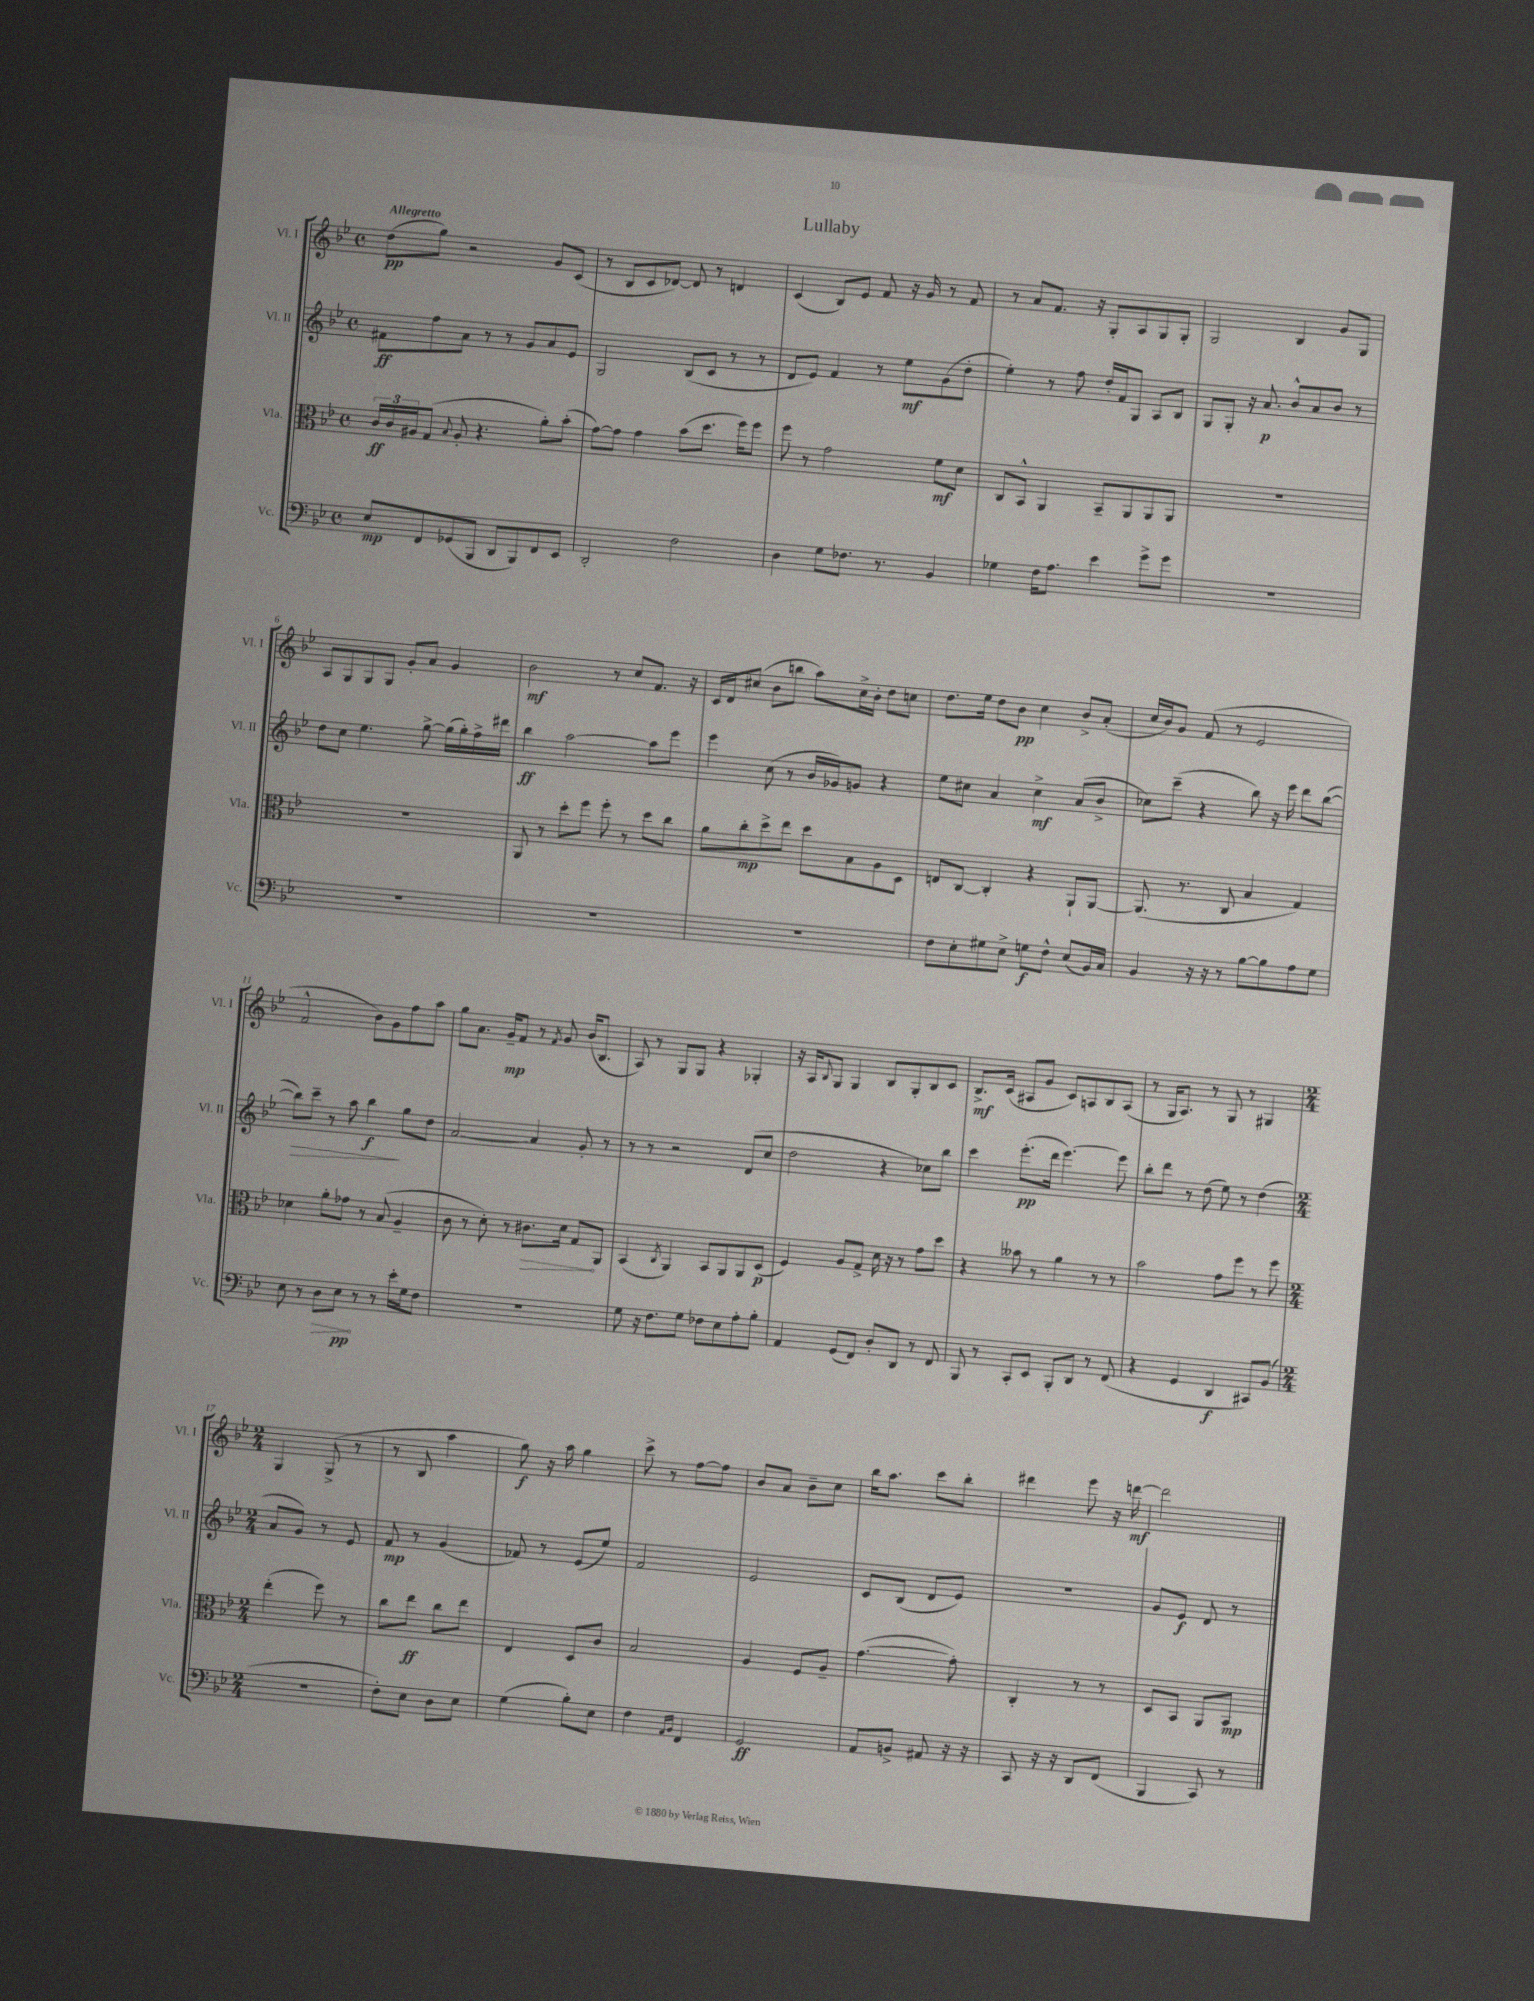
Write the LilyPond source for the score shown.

\header { title = "Lullaby" }
<<
\new StaffGroup <<
\new Staff = "s0" \with { instrumentName = "Vl. I" shortInstrumentName = "Vl. I" } {
    \clef treble \key bes \major \defaultTimeSignature \time 4/4 \tempo "Allegretto"
    d''8\pp( g''8) r2 g'8 c'8( |
    r8 bes8 c'8 des'8~) des'8 r8 d'4 |
    c'4( bes8) ees'8 f'8 r16 g'16 r8 f'8 |
    r8 a'8 f'8. r16 g8-. a8 g8 g8-. |
    g2 bes4 g'8 g8 |
    a8 g8 g8 g8 g'8-. a'8 g'4 |
    bes'2\mf r8 c''8 f'8. r16 |
    c'16 d'16 cis''8( bes'8 b''8 a''8) cis''16-> bes'16-. d''8 c''8 |
    d''8. ees''16 d''8 bes'8\pp c''4 bes'8-> a'8-.( |
    c''16 bes'16) g'8 f'8( r8 ees'2 |
    f'2-^ bes'8) g'8 f''8 a''8 |
    g''8 a'8. g'16--\mp f'8 r8 \acciaccatura { f'8 } g'8 bes'16( bes8. |
    a8) r8 g8 g8 r4 ges4-. |
    r16 a16 \appoggiatura { bes8 } g8 g4 bes8 g8-. bes8 c'8 |
    bes8.->\mf c'16( ais8 g'8 c'8) a8 bes8 a8( |
    r8 g16 a8.) r8 g8 r8 gis4 |
    \numericTimeSignature \time 2/4 g4 g8->( r8 |
    r8 bes8 a''4 |
    g''8\f) r16 a''16 g''4 |
    c'''8-> r8 f''8~ f''8 |
    bes'8 a'8 bes'8-- c''8 |
    bes''16 a''8. c'''8 bes''8-. |
    dis'''4 ees'''8 r16 d'''16~\mf |
    d'''2 \bar "|." |
}
\new Staff = "s1" \with { instrumentName = "Vl. II" shortInstrumentName = "Vl. II" } {
    \clef treble \key bes \major \defaultTimeSignature \time 4/4
    fis'8\ff f''8 a'8 r8 r8 g'8 a'8 ees'8 |
    g2 bes8( c'8 r8 r8 |
    d'8 ees'8) f'4 r8 ees''8\mf g'8( d''8-. |
    ees''4-.) r8 f''8 d''16-. f'16 g8 a8 bes8 |
    g8 g8-. r16 a'8.\p bes'8-^ a'8 bes'8 r8 |
    d''8 c''8 ees''4. g''8~-> g''16( g''16-.) f''16-> dis'''16 |
    bes''4\ff a''2~ a''8 ees'''8 |
    ees'''4 c''8( r8 bes'16 ges'16) g'8 r4 |
    ees''8 cis''8 a'4 cis''4->\mf a'8( bes'8-> |
    ces''8) c'''8--( r4 bes''8) r16 ees'''16 d'''8 bes''8~( |
    bes''8\>) c'''8-- r8 a''8 bes''4\f\! g''8 d''8 |
    a'2~ a'4 g'8-. r8 |
    r8 r8 r2 d'8( c''8 |
    d''2 r4 ces''8) bes''8 |
    c'''4 ees'''8.-.\pp( d'''16 ees'''4.~) ees'''8 |
    bes''8-. d'''8 r8 d''8( ees''8) r8 d''4( |
    \numericTimeSignature \time 2/4 a'8 g'8) r8 ees'8 |
    f'8\mp r8 g'4( |
    fes'8) r8 ees'8( ees''8) |
    f'2 |
    ees'2 |
    c'8 bes8( d'8 ees'8) |
    r2 |
    g'8 ees'8\f d'8 r8 \bar "|." |
}
\new Staff = "s2" \with { instrumentName = "Vla." shortInstrumentName = "Vla." } {
    \clef alto \key bes \major \defaultTimeSignature \time 4/4
    \tuplet 3/2 { c'16\ff c'16 ais16 } g8( \appoggiatura { bes8 } ais8-. r4. a'8-.) bes'8-.( |
    g'8~) g'8 g'4 bes'8( d''8. f''16) f''8 |
    f''8 r8 g'2 f'8\mf d'8 |
    c8 bes,8-^ a,4 bes,8-- a,8 a,8 a,8 |
    R1 |
    R1 |
    a,8 r8 d''8-. f''8 f''8-. r8 d''8 c''8 |
    a'8 c''8-.\mp d''8-> ees''8 d''8 bes8 a8 d8 |
    e8 c8~ c4-. r4 a,8-! a,8~ |
    a,8.( r8. c8 bes4 g4) |
    des'4 a'8-. ges'8 r8 bes8( a4-- |
    c'8 r8 d'8-.) r8 \once \override Hairpin.circled-tip = ##t cis'8.\> d'16 g8\! a,8 |
    bes,4( \acciaccatura { c8 } a,4) bes,8 a,8 a,8 d8\p( |
    f4) a8 g8-> d'16 r16 r8 g'8 d''8 |
    r4 beses'8 r8 a'4 r8 r8 |
    bes'2 g'8 f''8 r8 f''8 |
    \numericTimeSignature \time 2/4 ees''4-.( f''8) r8 |
    c''8 ees''8\ff c''8 ees''8 |
    ees4 d8 c'8 |
    bes2 |
    a4 f8 a8-- |
    g'4.~( g'8-.) |
    c4-. r8 r8 |
    d8 bes,8 a,8 bes,8\mp \bar "|." |
}
\new Staff = "s3" \with { instrumentName = "Vc." shortInstrumentName = "Vc." } {
    \clef bass \key bes \major \defaultTimeSignature \time 4/4
    ees8\mp f,8 ges,8( bes,,8 d,8 bes,,8) f,8 ees,8 |
    d,2-. f2 |
    d4 g8 fes8. r8. bes,4 |
    ges4 f16 a8. ees'4 g'8-> g'8 |
    R1 |
    R1 |
    R1 |
    R1 |
    f8 ees8-. gis8 ees8-> g8\f f8-^ ees8( bes,16) c16 |
    bes,4 r16 r16 r8 bes8~ bes8 a8 g8 |
    ees8 r8 \once \override Hairpin.circled-tip = ##t d8\> ees8\pp\! r8 r8 ees'16-. g16 f8 |
    R1 |
    g8 r16 f8. g8 fes8 ees8 a8-. bes8-. |
    a,4 g,8( f,8) d8-. d,8 r8 f,8 |
    bes,,8 r8 c,8-. ees,8 bes,,8-. d,8 r8 f,8( |
    r4 g,4 d,4\f cis,8) bes,8( |
    \numericTimeSignature \time 2/4 r2 |
    f8-.) ees8 d8 ees8 |
    g4( bes8-.) ees8 |
    f4 \grace { a,16 bes,16 } f,4 |
    g,2\ff |
    a,8 b,8-> ais,8 r16 r16 |
    c,8 r16 r16 d,8 f,8( |
    bes,,4 c,8) r8 \bar "|." |
}
>>
>>
